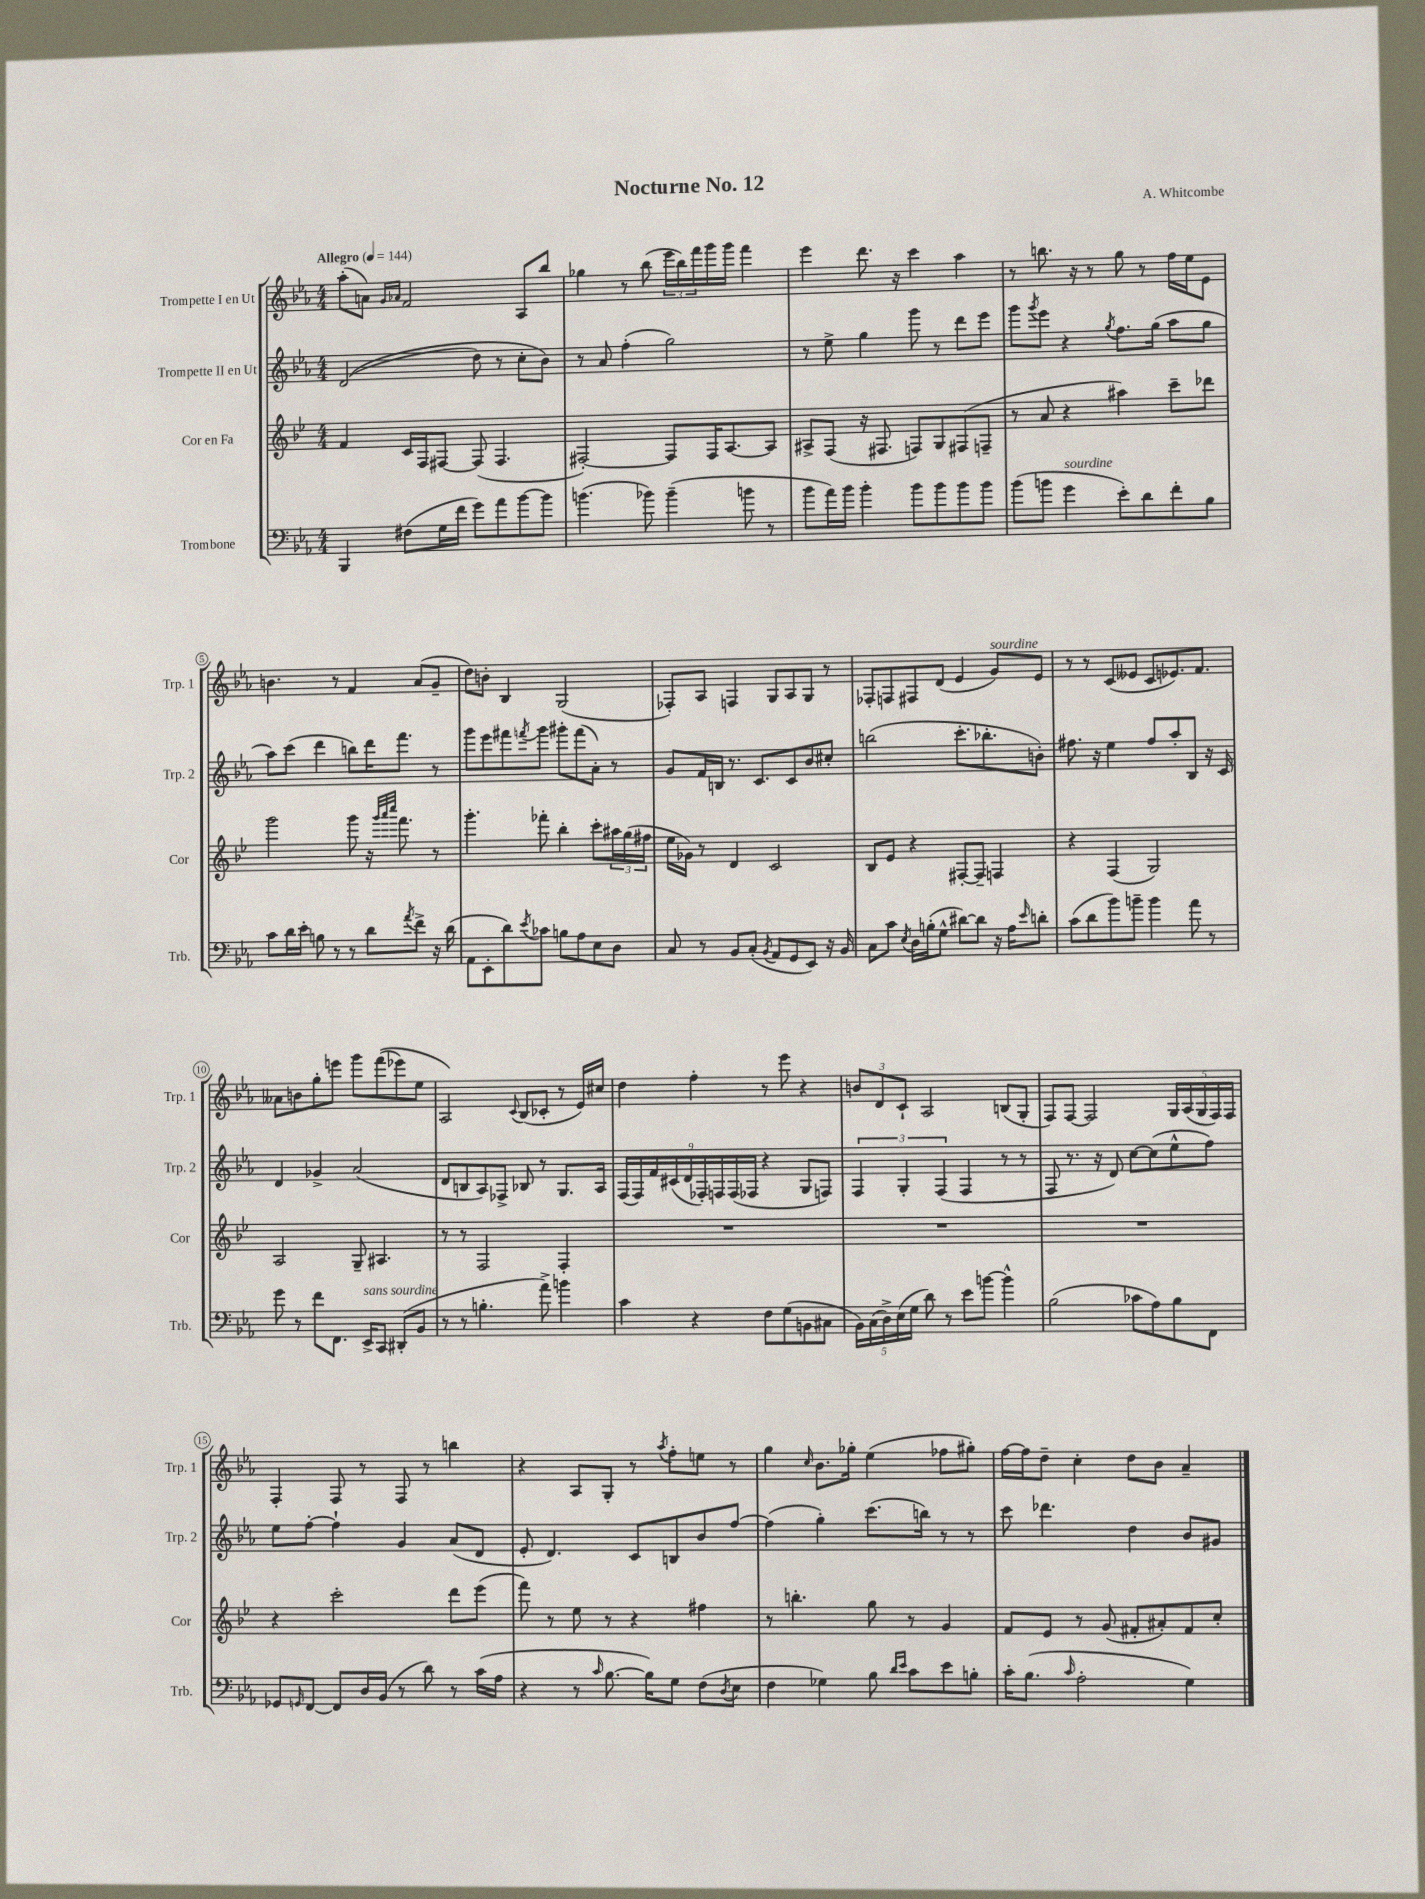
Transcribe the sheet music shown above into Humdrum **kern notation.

**kern	**kern	**kern	**kern
*staff4	*staff3	*staff2	*staff1
*clefF4	*clefG2	*clefG2	*clefG2
*k[b-e-a-]	*k[b-e-]	*k[b-e-a-]	*k[b-e-a-]
*M4/4	*M4/4	*M4/4	*M4/4
*MM144	*MM144	*MM144	*MM144
4BBB-	4f	&((2d	(8aa-'
.	.	.	8a)
.	.	.	16qqg
.	.	.	16qqa-
(8F#	16c	.	2f
.	16F	.	.
16G	[8F#	.	.
16f	.	.	.
8g)	(8F#]	8dd)	.
8a-	4.F#	8r	.
[8b-	.	8cc'	8A-
8b-]	.	8b-&)	8bb-
=	=	=	=
(4.b	[2F#')	8r	4gg-
.	.	8a-	.
.	.	(4ff'	8r
8b-)	.	.	(8bb-
(4b-~	8F#]	2gg)	24eee-
.	.	.	24bb-)
.	.	.	24fff
.	16F#	.	16ggg
.	[8.A	.	16ggg
8b	.	.	4fff
8r	8A]	.	.
=	=	=	=
8b-	8A#^	8r	4eee-
16a-)	(8F	8ee-^	.
16b-	.	.	.
4b-'	16r	4gg	8.ddd
.	8.F#	.	.
.	.	.	16r
8b-	8F)	8ggg	4ccc
8b-	8G	8r	.
8b-	(8F#	8ddd	4aa-
8b-	8F~	8eee-	.
=	=	=	=
(8b-	8r	8ggg	8r
.	.	8qggg	.
8b	8a	8eee-	8.bb
4g	4r	4r	.
.	.	.	16r
.	.	.	8r
.	.	8qgg	.
8e-')	4aa#)	8.ff	8gg
8d	.	.	8r
.	.	(16gg	.
8f'	8ccc~	8aa-	16ff
.	.	.	16ee-
8B-	8ddd-	8gg	8e-
=	=	=	=
8c	2ggg	8aa-)	4.b
16d	.	(8ccc	.
16e-'	.	.	.
8B	.	4ddd	.
8r	.	.	8r
8r	8ggg	8bb)	4f
8d	16r	16ddd	.
.	32qqggg	.	.
.	32qqaaa	.	.
.	32qqcccc	.	.
.	8.fff	8.fff	.
8qa-	.	.	.
8f^	.	.	(8a-
16r	8r	8r	8g~
(16d	.	.	.
=	=	=	=
8AA-	4.ggg'	8ggg	8dd)
8EE-'	.	8eee-	8b'
8d)	.	8fff#	4B-
8qe-	.	8qfff	.
8c-	8fff-'	8ggg	.
8B	4bb-'	8ggg#'	(2G
8A-	.	(8fff	.
8E-	8ccc'	8a-')	.
8D	24aa#	8r	.
.	(24gg	.	.
.	24ff#	.	.
=	=	=	=
8C	16ee-	8g	8F-')
.	16g-)	.	.
8r	8r	16f	8A-
.	.	16B	.
8BB-	4d	8.r	4F
(8C'	.	.	.
.	.	8.c	.
8qBB-	.	.	.
8AA-	2c	.	8G
8GG	.	8c	8A-
8EE-)	.	8b-	8G
16r	.	8cc#'	8r
16BB-	.	.	.
=	=	=	=
8C	8B-	(2bb	8F-'
8c	8e-	.	8F
8qE-	.	.	.
16D	4r	.	8F#
(16B'	.	.	.
8G^^	.	.	(8d
[8d#)	[8F#'	8.ccc'	4e-
8d#]	8F#~]	.	.
.	.	8.bb-'	.
16r	4F	.	8g)
16A-	.	.	.
16qqe-	.	.	.
8d'	.	8b')	8e-
=	=	=	=
(8c	4r	8.ff#	8r
8d	.	.	8r
.	.	16r	.
8b-)	(4F	4ee-	(8c
8b~	.	.	8e--
4b	2G)	8ff#	8c
.	.	8aa-'	8.e-)
8a-	.	8B-	.
.	.	.	8.f
8r	.	16r	.
.	.	16c	.
=	=	=	=
8g	2A	4d	8a--
8r	.	.	8b
8f	.	4g-^	8gg'
8.FF	.	.	8eee
.	8G~	(2a-	8ggg
16EE-^	.	.	.
8CC	4.A#	.	&((8fff
(8DD#'	.	.	8eee-)
8BB-	.	.	8ee-
=	=	=	=
8r	8r	8d	2A-&)
8r	8r	8B	.
4.B'	2F	8A-)	.
.	.	8F-^	.
.	.	.	8qqc
.	.	8B-	(8B-
8a-^)	.	8r	8c-'
4b	4F'	8.G	8r
.	.	.	16e-)
.	.	16A-	16cc#
=	=	=	=
4c	1r	(18F	4dd
.	.	18F)	.
.	.	18f	.
.	.	(18c#	.
.	.	18d	.
4r	.	.	4ff'
.	.	18F-')	.
.	.	18F	.
.	.	(18F	.
.	.	18F-	.
8F	.	4r	8r
(8G	.	.	8eee-
8BB	.	8G	4r
8C#	.	8F)	.
=	=	=	=
20BB-)	1r	6F	12b
(20C	.	.	.
.	.	.	12d
20D^)	.	.	.
(20E-	.	.	.
.	.	6G'	12c`
20G	.	.	.
8d)	.	.	2A-
.	.	(6F	.
8r	.	.	.
8e-	.	4F	.
[8b	.	.	.
4b^^]	.	8r	(8B
.	.	8r	8G'
=	=	=	=
(2B-	1r	8F	8F)
.	.	8.r	[8F
.	.	.	2F]
.	.	16r	.
.	.	8d)	.
8c-	.	[8cc	.
8A-)	.	(8cc]	.
8B-	.	8ee-^^	20G
.	.	.	(20A-
.	.	.	20G
8FF	.	8ff)	.
.	.	.	20F)
.	.	.	20F
=	=	=	=
8GG-	4r	8ee-	4F'
16qqGG	.	.	.
[8FF	.	[8ff'	.
8FF]	2ccc'	4ff`]	8F
16D	.	.	8r
(16BB-	.	.	.
8r	.	4g	8F
8d)	.	.	8r
8r	8ddd	(8a-	4bb
(16c	(8eee-	8d	.
16A-	.	.	.
=	=	=	=
4r	8fff)	8e-'	4r
.	8r	4.d)	.
8r	8ee-	.	8A-
16qqc	.	.	.
[8.B-	8r	.	8G'
.	4r	8c	8r
16B-])	.	.	.
.	.	.	8qaa-
8G	.	8B	8ff'
(8F	4ff#	8b-	8ee
8qD	.	.	.
8E-	.	[8ff	8r
=	=	=	=
4F	8r	(4ff]	4gg
.	4.bb'	.	.
.	.	.	16qqcc
4G-)	.	4gg')	8.b-
.	.	.	16gg-'
8B-	8gg	(8.ccc	(4ee-
16qqd	.	.	.
16qqe-	.	.	.
8c	8r	.	.
.	.	16bb)	.
8e-	4g	8r	8ff-
8B'	.	8r	8gg#')
=	=	=	=
16c'	8f	8ccc	[16ff
(8.B-	.	.	16ff]
.	8e-	4.ddd-	8dd~
16qqc	.	.	.
2A-'	8r	.	4cc'
.	(8g	.	.
.	8f#'	4dd	8dd
.	8a#')	.	8b-
4G)	8f#	8b-	4a-~
.	8cc'	8g#	.
==	==	==	==
*-	*-	*-	*-
